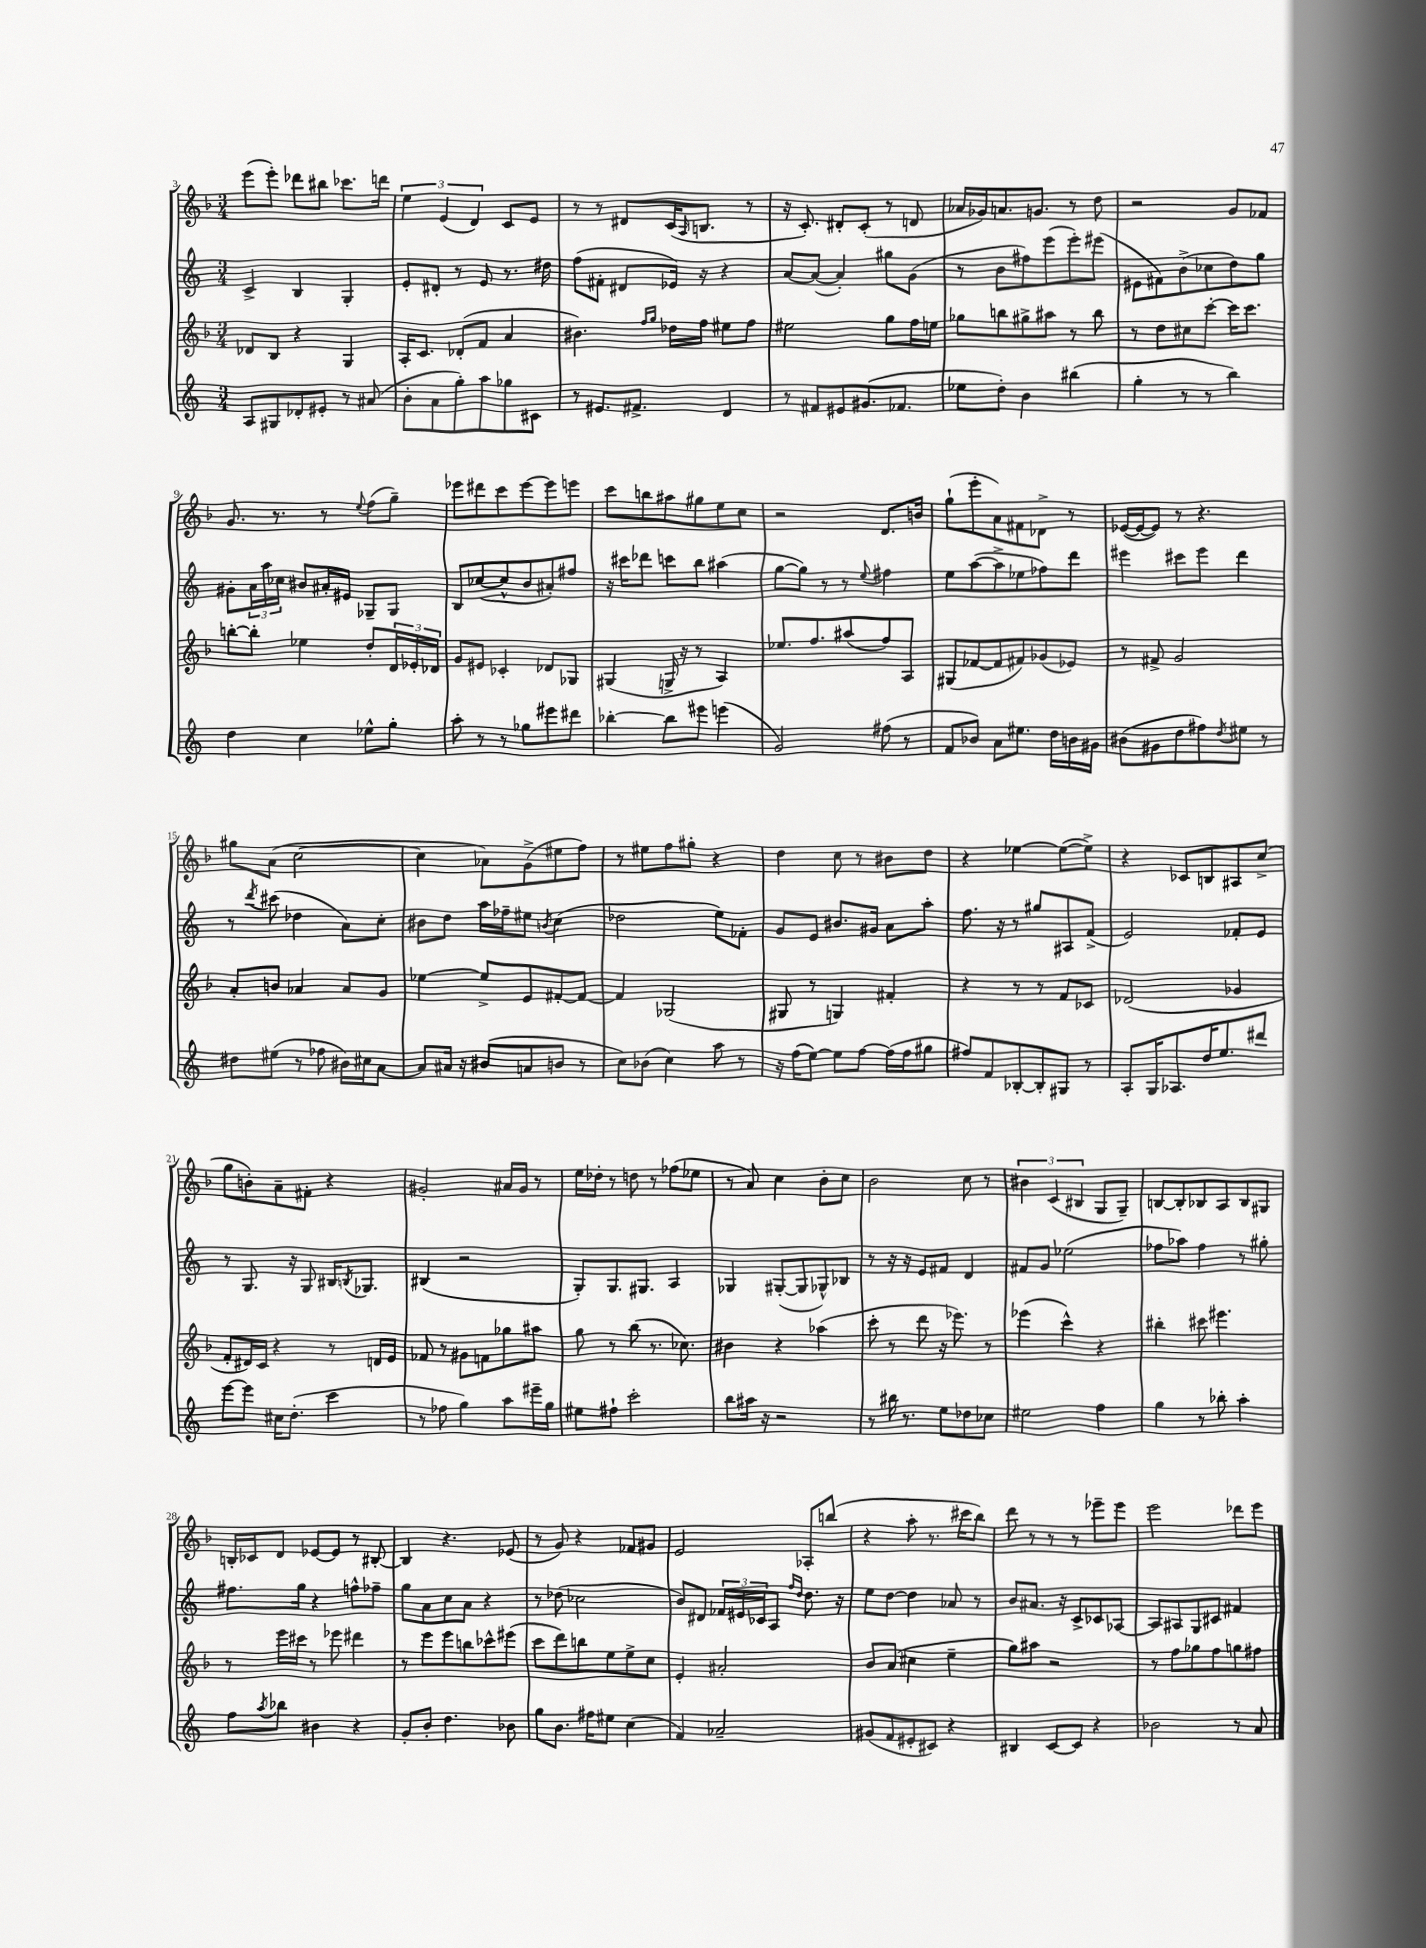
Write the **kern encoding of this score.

**kern	**kern	**kern	**kern
*part4	*part3	*part2	*part1
*staff4	*staff3	*staff2	*staff1
*clefG2	*clefG2	*clefG2	*clefG2
*k[]	*k[b-]	*k[]	*k[b-]
*M3/4	*M3/4	*M3/4	*M3/4
=3	=3	=3	=3
8A/L	8d-X/L	4c^/	(8eee\L
8G#X/	8B-/J	.	8eee'\J)
8d-X'/	4r	4B/	8ddd-X\L
8e#X'/J	.	.	8bb#X\J
8r	4G/	4G'/	8.ccc-X\L
(8a#X/	.	.	.
.	.	.	16dddn\Jk
=4	=4	=4	=4
8b'\L	16A'/KL	8e'/L	6ee\
.	8.c/J	.	.
8a\	.	8d#X'/J	.
.	.	.	(6e/
8gg'\)	(8d-X'/L	8r	.
.	.	.	6d/)
8aa\	8f/J	8e/	.
8gg-X\	4a/	8.r	8c/L
8c#X\J	.	.	8e/J
.	.	16dd#X\	.
=5	=5	=5	=5
8r	4.b#X\)	(8ff\L	8r
8.e#X/L	.	8f#X'\J	8r
.	.	8d#X/L	8d#X/L
8.f#X^/J	.	.	.
.	16qqff/LL	.	.
.	16qqgg/JJ	.	.
.	16dd-X\LL	16e-X/Jk)	(16c/K
.	.	.	16qqA/
.	16ff\JJ	16r	8.Bn/J
4d/	8ee#X\L	4r	.
.	8ff\J	.	8r
=6	=6	=6	=6
8r	2ee#X\	[8a/L	16r
.	.	.	8.c'/)
8f#X/L	.	(8a/J_	.
8e#X/	.	4a'/])	8d#X'/L
(8.g#X/	.	.	(8c'/J
.	8gg\L	8gg#X\L	8r
8.f-X/J	.	.	.
.	16ff\L	(8g\J	8dn/
.	16een\JJ	.	.
=7	=7	=7	=7
8ee-X\L	8gg-X\L	8r	16a-X/LL
.	.	.	16g-X/J)
8dd'\J)	8bbn\	8b\L	8.an/
4b\	8gg#X^\	8ff#X\)	.
.	.	.	8.gn/J
.	8aa#X\J	(8eee\	.
(4bb#X\	8r	8eee'\)	8r
.	8bb\	(8eee#X\J	8dd\
=8	=8	=8	=8
4gg'\	8r	8e#X\L	2r
.	8dd\L	8f#X\)	.
8r	8cc#X\	(8b^\	.
8r	[8ccc'\J	8cc-X\	.
4bb\)	16ccc\KL]	8dd\)	8g/L
.	8.ccc\J	.	.
.	.	8gg\J	8f-X/J
!!LO:LB:g=z
=9	=9	=9	=9
4dd\	[8bbn'\L	8g#X'\L	8.g/
.	8bb'\J]	24a\L	.
.	.	24aa\	.
.	.	.	8.r
.	.	24cc-X\JJ	.
4cc\	4ee-X\	8b#X/L	.
.	.	16a#X'/L	8r
.	.	16e#X/JJ	.
.	.	.	8qqee/
8ee-X^^\L	8dd'/L	8G-X~/L	(8ff\L
8gg'\J	24d/L	8G-/J	8gg~\J)
.	24e-X'/	.	.
.	24d-X/JJ	.	.
=10	=10	=10	=10
8aa'\	8g/L	8B/L	8eee-X\L
8r	8e#X/J	([8cc-X/	8ddd#X\
8r	4c-X'/	8cc-^^/]	8ccc\
8gg-X\L	.	8b/	[8eee-\
8eee#X\	8d-X/L	8a#X'/)	8eee-\]
8ddd#X\J	8G-X/J	8ff#X/J	8eeen\J
=11	=11	=11	=11
[4bb-X'\	(4G#X/	16r	8ccc\L
.	.	16ccc#X\KL	.
.	.	8ddd-X\J	8bbn\
8bb-\L]	16Gn^/	8cccn\L	8aa#X\
.	16r	.	.
8eee#X\J	8r	8bb\J	8gg#X\
(4eeen\	4A/)	(4aa#X\	8ee\
.	.	.	8cc\J
=12	=12	=12	=12
2g/)	8.ee-X/L	[8gg\L	2r
.	.	8gg\J])	.
.	8.ff/	.	.
.	.	8r	.
.	(8aa#X/	8r	.
.	.	8qqee/	.
(8ff#X\	8ff/)	4ff#X\	8.d/L
8r	8A/J	.	.
.	.	.	16bn/Jk
=13	=13	=13	=13
8f/L	(8G#X/L	8ee\L	(8gg`\L
8b-X/J)	[8f-X/	([8aa\	8eee'\
8a\L	8f-/]	8aa^\]	8a\)
8.ee#X\J	8f#X/)	8ee-X\	8f#X\
.	(8g-X/	8ff-X\)	8d-X^\J
16dd\LL	.	.	.
16bn\	8e-X/J)	8ddd\J	8r
16g#X\JJ	.	.	.
=14	=14	=14	=14
(8b#X\L	8r	4eee#X\	([16e-X/LL
.	.	.	16e-/J_
8g#X\	8f#X^/	.	8e-/J])
8dd\	2g/	8ccc#X\L	8r
8ff#X\)	.	8eee#\J	4.r
8qdd/	.	.	.
8ee#X\J	.	4ddd\	.
8r	.	.	.
!!LO:LB:g=z
=15	=15	=15	=15
8dd#X\L	8a'/L	8r	8gg#X\L
.	.	8qddd/	.
(8ee#X\J	8bn/J	(8ccc#X\	(8a\J
8r	4a-X/	4dd-X\	[2cc\
8ff-X\	.	.	.
16b#X\LL)	8a-/L	8a\L)	.
16cc#X\J	.	.	.
[8a\J	8g/J	8cc'\J	.
=16	=16	=16	=16
8a/L]	[4ee-X\	8b#X\L	4cc\]
16a#X/Jk	.	8dd\J	.
16r	.	.	.
(8b#X/L	8ee-^/L]	16aa\LL	8a-X\L)
.	.	16ff-X~\J	.
8an/	8e/	8ee#X\J	(8g^\
.	.	8qbn/	.
8bn/J	[8f#X'/	(4cc\	8ee#X\
8r	8f#/J_	.	8ff\J)
=17	=17	=17	=17
8cc\L)	4f#/]	2dd-X\	8r
(8b-X\J	.	.	8ee#X\L
4cc\)	(2G-X/	.	8ff\
.	.	.	8gg#X'\J
8aa\	.	8ee\L)	4r
8r	.	8f-X'\J	.
=18	=18	=18	=18
16r	8G#X/	8g/L	4dd\
(16ff\KL	.	.	.
[8ee\J)	8r	8e/J	.
8ee\L]	4Gn/)	8.b#X/L	8cc\
[8ff\J	.	.	8r
.	.	16g#X/Jk	.
(16ff\LL]	4f#X'/	8a\L	8b#X\L
16ff\J	.	.	.
8gg#X\J	.	8aa'\J	8dd\J
=19	=19	=19	=19
8ff#X/L)	4r	8.ff\	4r
8f/	.	.	.
.	.	16r	.
[8B-X'/	8r	8r	[4ee-X\
8B-'/]	8r	8gg#X/L	.
8G#X/J	8f/L	8A#X/	(8ee-\L_
8r	8c-X/J	(8f^/J	8ee-^\J])
=20	=20	=20	=20
8A'/L	(2d-X/	2e/)	4r
16G/K	.	.	.
8.A-X/	.	.	.
.	.	.	8c-X/L
16dd/K	.	.	8Bn/
8.ee/	.	.	.
.	4g-X/	8f-X'/L	8A#X/
8ddd#X/J	.	8e/J	(8cc^/J
!!LO:LB:g=z
=21	=21	=21	=21
[8eee\L	8f'/L	8r	8gg\L
8eee\J]	16d#X/L)	8.G/	8bn'\)
.	16c/JJ	.	.
16cc#X\KL	4r	.	8a~\
(8.dd'\J	.	16r	.
.	.	8G/	8f#X'\J
4ccc\	8r	16B#X/KL	4r
.	.	8qBn/	.
.	.	8.G-X/J	.
.	16dn/LL	.	.
.	16e/JJ	.	.
=22	=22	=22	=22
8r	8f-X/	(4B#X/	2g#X'/
8ff-X\	8r	.	.
4gg\)	8g#X\L	2r	.
.	8fn\	.	.
8aa\L	8gg-X\	.	16a#X/LL
.	.	.	16g#/JJ
16eee#X~\L	8aa#X\J	.	8r
16gg\JJ	.	.	.
=23	=23	=23	=23
8ee#X\L	8gg\	8G'/L)	16ee\LL
.	.	.	16dd-X'\JJ
8ff#X`\J	8r	8.G/	8r
2ccc'\	(8bb-\	.	8ddn\
.	.	8.G#X/J	.
.	8.r	.	8r
.	.	4A/	(8ff-X\L
.	8.cc-X\)	.	.
.	.	.	8ee-X\J
=24	=24	=24	=24
8bb\L	4b#X\	4G-X/	8r
16aa#X\Jk	.	.	8a/)
16r	.	.	.
2r	4r	([8G#X'/L	4cc\
.	.	8G#/]	.
.	(4aa-X\	8G-X^^/)	8b-'\L
.	.	8B-X/J	8cc\J
=25	=25	=25	=25
8r	8ccc'\	8r	2b-\
16bb#X\	8r	16r	.
8.r	.	16r	.
.	8ddd\	8e/L	.
8ee\L	16r	8f#X/J	.
.	8.eee-X\)	.	.
8dd-X\	.	4d/	8cc\
8cc-X\J	8r	.	8r
=26	=26	=26	=26
2ee#X\	(4eee-X\	8f#X/L	6b#X\
.	.	8g/J	.
.	.	.	(6c/
.	4ccc^^\)	(2ee-X\	.
.	.	.	6B#X/
4ff\	4r	.	8G/L
.	.	.	8G~/J)
=27	=27	=27	=27
4gg\	4bb#X'\	8ff-X\L	[8Bn/L
.	.	8aa-X\J)	8B'/]
8r	8ccc#X\	4ff-\	8B-X/
8bb-X'\	4.eee#X\	.	8A/
4aa'\	.	8r	8B-/
.	.	8gg#X'\	8G#X/J
!!LO:LB:g=z
=28	=28	=28	=28
8ff\L	8r	8.ff#X\L	16Bn'/LL
.	.	.	16c-X/J
8qaa/	.	.	.
8bb-X\J	16eee\LL	.	8d/J
.	16ccc#X\JJ	16gg\Jk	.
4b#X\	8r	4r	[8e-X/L
.	8eee-X\	.	8e-/J]
4r	4ddd#X\	8ffn^^\L	8r
.	.	8ff-X~\J	[8B#X'/
=29	=29	=29	=29
8g'/L	8r	8gg\L	4B#/]
8b'/J	8eee\L	8a\	.
4.dd\	8eee\	8cc\	4.r
.	8bbn\	8a\J	.
.	8ccc-X^^\	4r	.
8b-X\	(8eee#X\J	.	(8e-X/
=30	=30	=30	=30
8gg\L	8ccc\L	8r	8r
8.b\J	8ddd\)	(8dd-X\	8g/)
.	8bbn\	2cc-X\	4r
16ff#X\KL	.	.	.
8ee#X\J	8ee\	.	.
(4cc\	8ee^\	.	8f-X/L
.	8cc\J	.	8g#X/J
=31	=31	=31	=31
4f/)	4e'/	8b/L)	2e/
.	.	8d#X/J	.
2a-X~/	2a#X'/	24f-X/LL	.
.	.	24e#X/	.
.	.	24c-X/J	.
.	.	8A/J	.
.	.	16qqff/LL	.
.	.	16qqdd/JJ	.
.	.	8.dd\	8A-X'/L
.	.	.	(8bbn/J
.	.	16r	.
=32	=32	=32	=32
(8g#X/L	8b-/L	8ee\L	4r
8f/	(8a/J	[8dd\J	.
8e#X'/	4cc#X\	4dd\]	8aa'\
8c#X/J)	.	.	8.r
4r	4ee~\	8a-X/	.
.	.	.	16ccc#X\KL
.	.	8r	8bb-\J)
=33	=33	=33	=33
4B#X/	8gg\L)	8b/L	8ddd\
.	8aa#X\J	8.a#X/J	8r
[8c/L	2r	.	8r
.	.	16r	.
8c/J]	.	8c^/L	8r
4r	.	8c-X/	8eee-X~\L
.	.	[8A-X/J	8eee-\J
=34	=34	=34	=34
2b-X\	8r	8A-/L]	2eee\
.	8ff\L	8A#X/	.
.	8gg-X\	8G/	.
.	8ff\	8c#X/J	.
8r	8ggn\	4f#X/	8ddd-X\L
8a/	8ff#X\J	.	8eee\J
==	==	==	==
*-	*-	*-	*-
